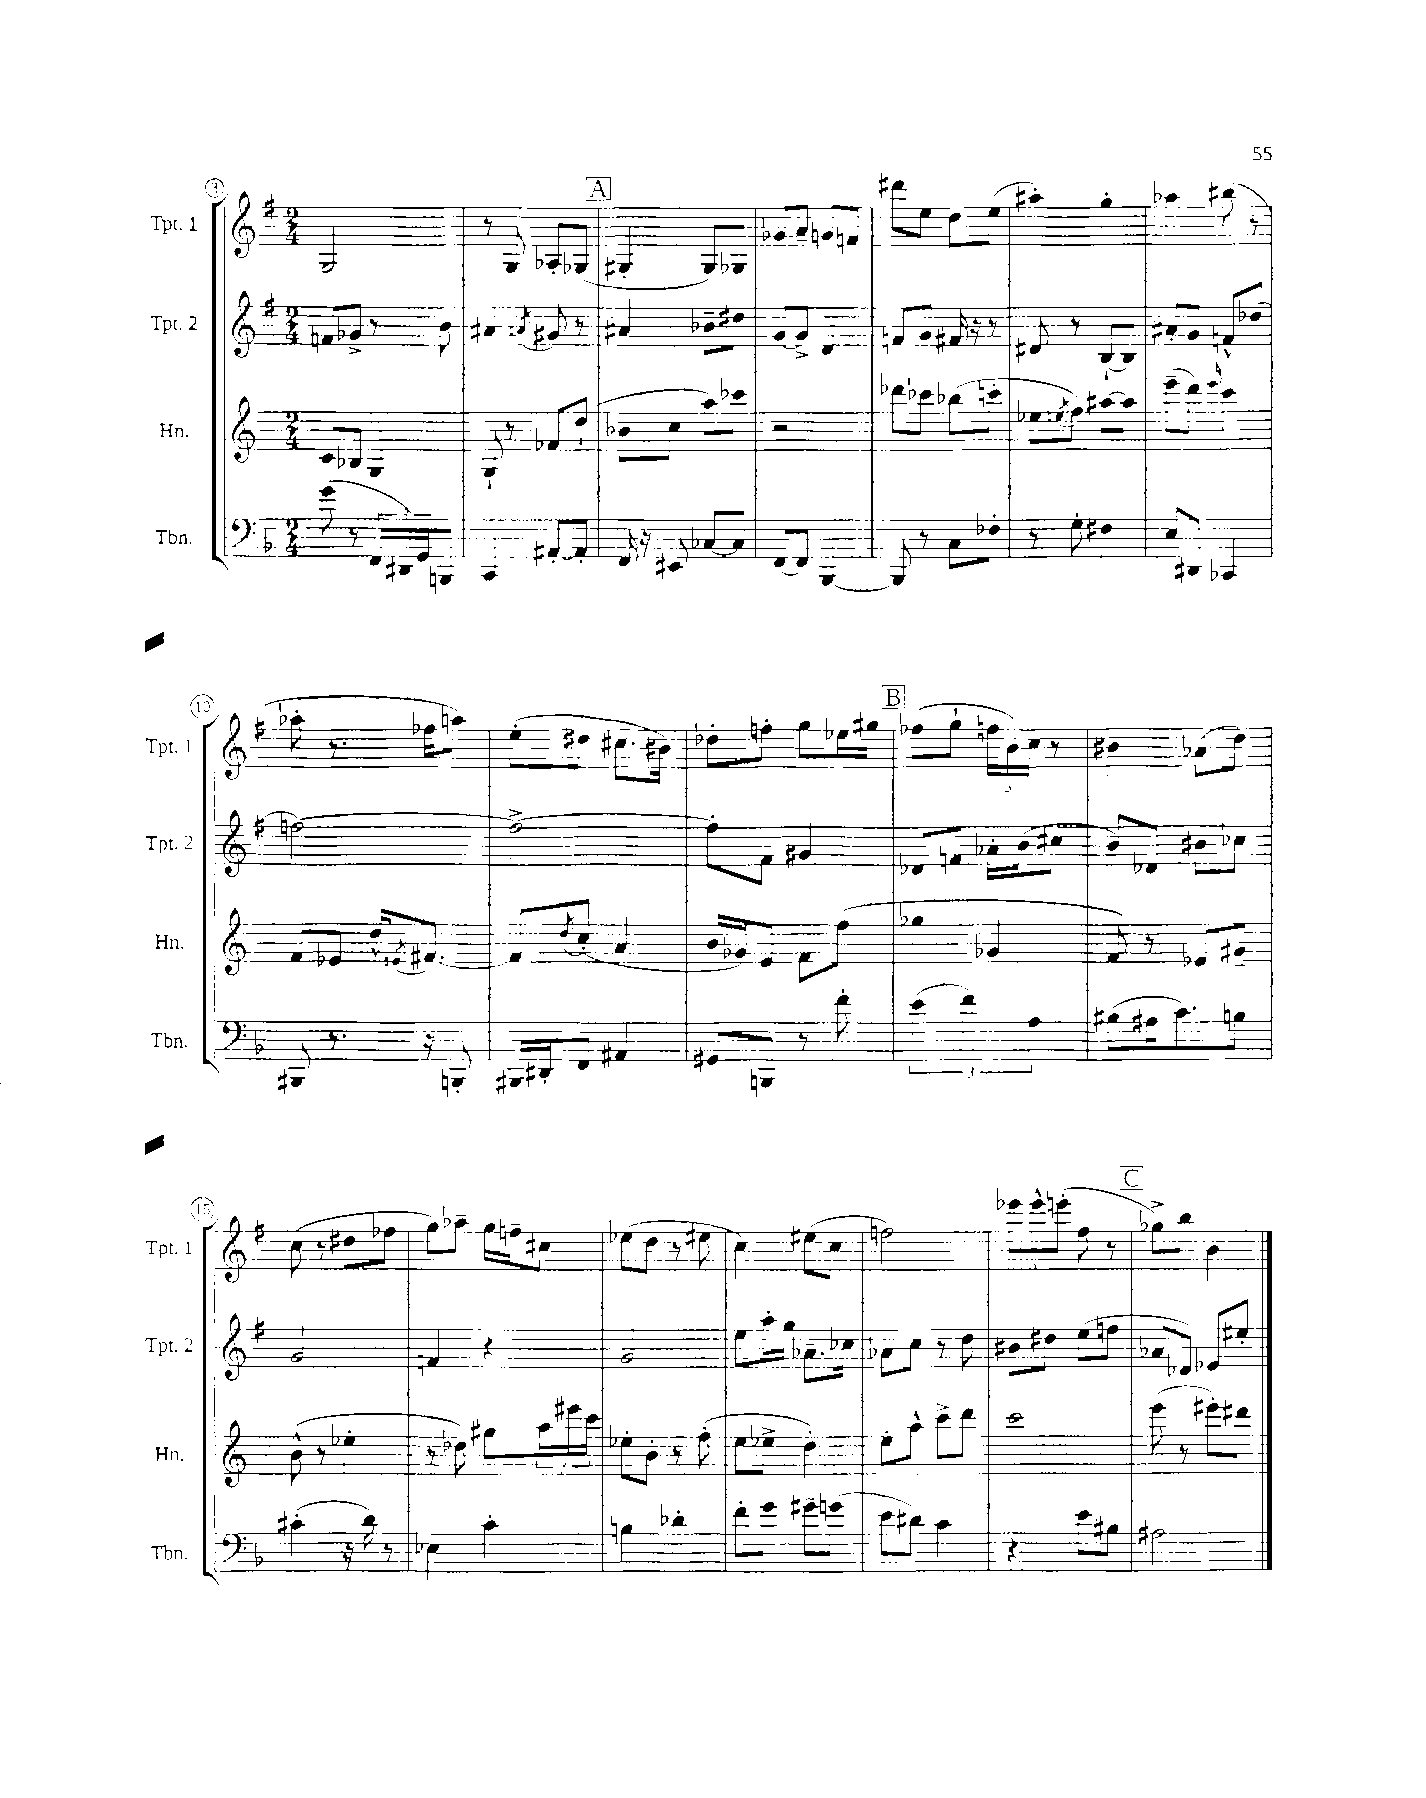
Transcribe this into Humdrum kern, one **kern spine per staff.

**kern	**kern	**kern	**kern
*staff4	*staff3	*staff2	*staff1
*clefF4	*clefG2	*clefG2	*clefG2
*k[b-]	*k[]	*k[f#]	*k[f#]
*M2/4	*M2/4	*M2/4	*M2/4
(8g	8c	8f	2G
8r	8B-	8g-^	.
24FF	4G	8r	.
24DD#)	.	.	.
24GG	.	.	.
8BBB	.	8b	.
=	=	=	=
4CC	8G`	4a#	8r
.	8r	.	8G
.	.	8qa	.
[8AA#'	8f-	8g#	8A-'
8AA#']	(8dd`	8r	(8G-
=	=	=	=
16FF	8b-	4a#	4G#'
16r	.	.	.
8EE#	8cc	.	.
[8C-	8aa)	8b-~	8G#)
8C-]	8ccc-	8dd#	8G-
=	=	=	=
[8FF	2r	[8g	8g-
8FF]	.	8g^]	8a~
[4BBB-	.	4d	8g
.	.	.	8f
=	=	=	=
8BBB-]	8ddd-	8f	8ddd#
8r	8ccc-	8g	8ee
8C	(8bb-	16f#	8dd
.	.	16r	.
8F-'	8ccc'	8r	(8ee
=	=	=	=
8r	8ee-	8d#	4aa#')
.	8qee	.	.
8G'	8ff)	8r	.
4F#	[8aa#	[8B`	4gg'
.	8aa#]	8B]	.
=	=	=	=
8E	(8eee~	8a#'	4aa-
8DD#	8ddd)	8g	.
.	16qqeee	.	.
4CC-	4ccc	8f^^	(8bb#
.	.	(8dd-	8r
=	=	=	=
8BBB#	8f	[2ff)	8aa-'
8.r	8e-	.	8.r
.	16dd^^	.	.
.	8qe	.	.
16r	[8.f#	.	16ff-
8BBB'	.	.	8aa)
=	=	=	=
16BBB#	8f#]	2ff^_	(8ee'
16DD#'	.	.	.
.	8qdd	.	.
8FF	(8cc'	.	8dd#
4AA#	4a	.	8.cc#
.	.	.	16b#)
=	=	=	=
8GG#	16b	8ff']	8dd-'
.	16g-)	.	.
8BBB	8e	8f#	8ff'
8r	8f	4g#	8gg
8f'	(8ff	.	16ee-
.	.	.	16gg#
=	=	=	=
(6e	4gg-	8d-	(8ff-
.	.	8f	8gg`
6f)	.	.	.
.	4g-	16a-'	24ff
.	.	.	24b)
.	.	(16b	.
6A	.	.	24cc
.	.	8cc#	8r
=	=	=	=
(8B#	8f)	8b)	4b#
16A#	8r	8d-	.
8.c)	.	.	.
.	8e-	8b#	(8a-
8B	8g#~	8cc-	8dd)
=	=	=	=
(4c#'	(8b^^	2g	(8cc
.	8r	.	8r
16r	4ee-'	.	8dd#
16d)	.	.	.
8r	.	.	8ff-
=	=	=	=
4E-	8r	4f	8gg)
.	8dd-)	.	8aa-~
4c'	8gg#	4r	16gg
.	.	.	16ff~
.	24aa	.	8cc#
.	24eee#	.	.
.	24ccc	.	.
=	=	=	=
4B	8ee-'	2g	(8ee-
.	8b'	.	8dd
4d-'	8r	.	8r
.	(8ff'	.	8ee#
=	=	=	=
8f'	8ee	8ee	4cc)
8g	8ee-^	16aa'	.
.	.	16gg	.
8g#~	4dd')	8.a-~	(8ee#
(8g	.	.	8cc
.	.	16cc-	.
=	=	=	=
8e	8ee'	8a-	2ff)
8d#)	8aa^^	8cc	.
4c	8ccc^	8r	.
.	8ddd	8dd	.
=	=	=	=
4r	2ccc	8b#	12eee-
.	.	.	12eee-^^
.	.	8dd#	.
.	.	.	(12eee'
8e	.	(8ee	8ff#
8B#	.	8ff	8r
=	=	=	=
2A#	(8eee	8a-	8gg-^)
.	8r	8d-)	8bb
.	8eee#')	8e-	4b
.	8ddd#	8ee#'	.
==	==	==	==
*-	*-	*-	*-
